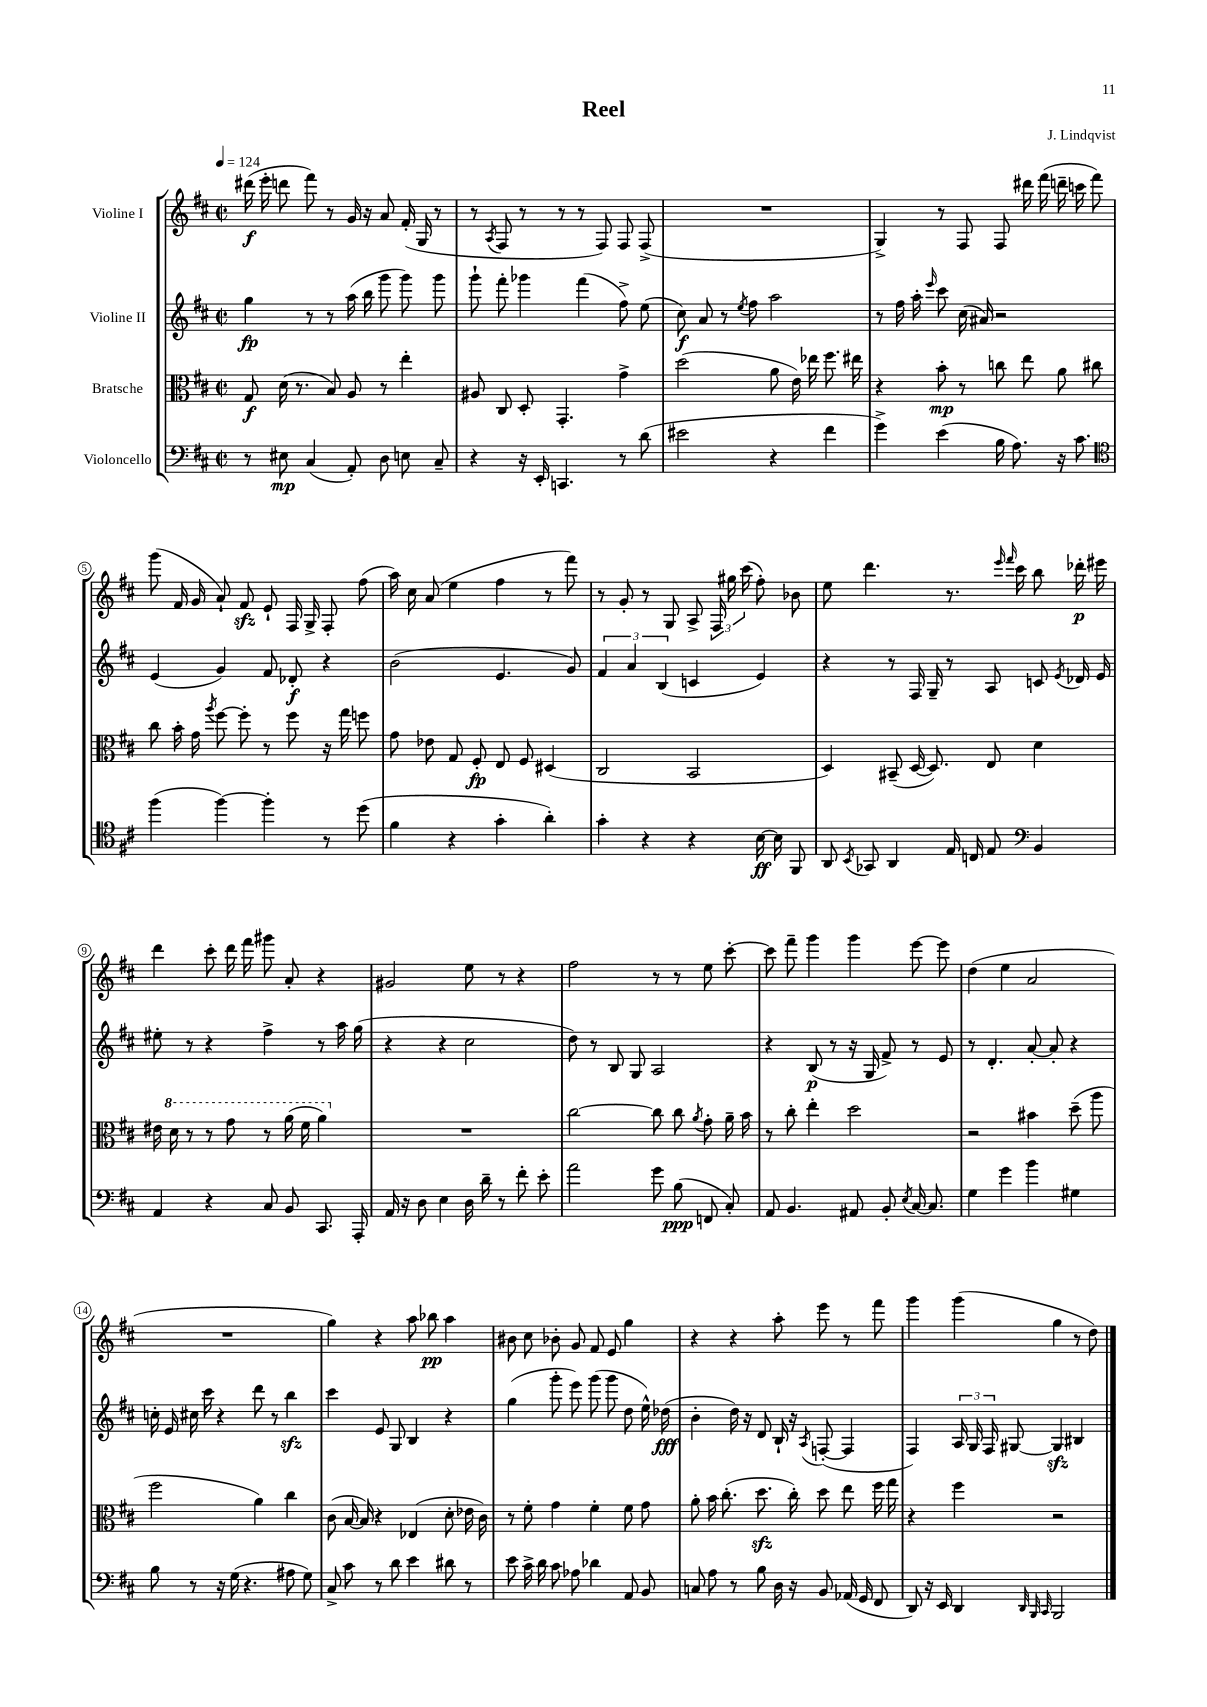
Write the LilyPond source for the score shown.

\header { title = "Reel" composer = "J. Lindqvist" }
<<
\new StaffGroup <<
\new Staff = "s0" \with { instrumentName = "Violine I" } {
    \clef treble \key d \major \defaultTimeSignature \time 2/2 \tempo 4 = 124
    \autoBeamOff dis'''16\f( e'''16-. d'''8 fis'''8) r8 g'16 r16 a'8 fis'16-.( g16 r8 |
    r8 \acciaccatura { a8 } fis8 r8 r8 r8 fis8) fis8 fis8->( |
    R1 |
    g4->) r8 fis8 fis8 dis'''16 fis'''16( d'''16-- c'''16 fis'''8) |
    g'''8( fis'16 g'16 a'8-!) fis'8\sfz e'8-! fis16 g16-> fis8-. fis''8( |
    a''16) cis''16 a'8( e''4 fis''4 r8 fis'''8) |
    r8 g'8-. r8 g8 a8-> \tuplet 3/2 { fis16 gis''16 cis'''16( } fis''8-.) bes'8 |
    e''8 d'''4. r8. \grace { e'''16 fis'''16 } cis'''16 b''8 des'''16-.\p eis'''16 |
    d'''4 cis'''8-. d'''16 fis'''16 gis'''8 a'8-. r4 |
    gis'2 e''8 r8 r4 |
    fis''2 r8 r8 e''8 cis'''8~-. |
    cis'''8 fis'''8-- g'''4 g'''4 e'''8~ e'''8 |
    d''4( e''4 a'2 |
    R1 |
    g''4) r4 a''8 bes''8\pp a''4 |
    bis'8 cis''8 bes'8-. g'8 fis'8 e'8 g''4 |
    r4 r4 a''8-. e'''8 r8 fis'''8 |
    g'''4 g'''4( g''4 r8 d''8) \bar "|." |
}
\new Staff = "s1" \with { instrumentName = "Violine II" } {
    \clef treble \key d \major \defaultTimeSignature \time 2/2
    \autoBeamOff g''4\fp r8 r8 a''16( b''16 g'''8 g'''8) g'''8 |
    g'''8-! fis'''8-. ges'''4 fis'''4( fis''8->) e''8( |
    cis''8\f) a'8 r8 \acciaccatura { e''8 } fis''8 a''2 |
    r8 fis''16 a''16-. \grace { e'''16 } cis'''8 cis''16( ais'16) r2 |
    e'4( g'4) fis'8 des'8-.\f r4 |
    b'2( e'4. g'8) |
    \tuplet 3/2 { fis'4 a'4 b4( } c'4 e'4) |
    r4 r8 fis16 g16-- r8 a8 c'8 \acciaccatura { e'8 } des'16 e'16 |
    eis''8-. r8 r4 fis''4-> r8 a''16 g''16( |
    r4 r4 cis''2 |
    d''8) r8 b8 g8 a2 |
    r4 b8\p( r8 r16 g16 fis'8->) r8 e'8 |
    r8 d'4.-. a'8~-. a'8-. r4 |
    c''16-. e'16 cis''16 cis'''16 r4 d'''8 r8 b''4\sfz |
    cis'''4 e'8 g8 b4 r4 |
    g''4( g'''8-. e'''8) g'''8( g'''8 d''8 e''16-^) des''16\fff( |
    b'4-. d''16) r16 d'8 b16-! r16 \acciaccatura { a8 } f8~-.( f4 |
    fis4) \tuplet 3/2 { a16 g16 fis16 } gis8~ gis4\sfz bis4 \bar "|." |
}
\new Staff = "s2" \with { instrumentName = "Bratsche" } {
    \clef alto \key d \major \defaultTimeSignature \time 2/2
    \autoBeamOff g8\f d'16( r8. b8) a8 r8 e''4-. |
    ais8 cis8 d8-. g,4.-. g'4-> |
    d''2( a'8 e'16) ees''16 fis''8. eis''16 |
    r4 b'8-.\mp r8 c''8 e''8 a'8 cis''8 |
    cis''8 b'16-. g'16 \acciaccatura { a''8 } fis''8~ fis''8-. r8 fis''8 r16 g''16 f''8 |
    g'8 ees'8 g8 fis8-.\fp e8 fis8 dis4( |
    cis2 b,2 |
    d4) bis,8--( d16~ d8.) e8 d'4 |
    eis'16 \ottava #1 d''16 r8 r8 g''8 r8 a''16( fis''16 a''4) \ottava #0 |
    R1 |
    cis''2~ cis''8 cis''8 \acciaccatura { a'8 } g'8-. a'16-- b'16 |
    r8 cis''8-. e''4-. d''2 |
    r2 bis'4 d''8--( a''8 |
    fis''2 a'4) cis''4 |
    cis'8( b16~ b16) r4 ees4( d'8-. ees'16 cis'16) |
    r8 fis'8-. g'4 fis'4-. fis'8 g'8 |
    a'8-. b'16 cis''8.-.( d''8.\sfz cis''16-.) d''8 e''8 fis''16 g''16 |
    r4 fis''4 r2 \bar "|." |
}
\new Staff = "s3" \with { instrumentName = "Violoncello" } {
    \clef bass \key d \major \defaultTimeSignature \time 2/2
    \autoBeamOff r8 eis8\mp cis4( a,8-.) d8 e8 cis8-- |
    r4 r16 e,16-. c,4. r8 d'8( |
    eis'2 r4 fis'4 |
    g'4->) e'4( b16 a8.) r16 cis'8. |
    \clef tenor fis''4( fis''4~) fis''4-. r8 d''8( |
    fis'4 r4 g'4-. a'4-.) |
    g'4-. r4 r4 b16~\ff b16 fis,8 |
    a,8 \acciaccatura { b,8 } ges,8 a,4 e16 c16 e8 \clef bass b,4 |
    a,4 r4 cis8 b,8 cis,8. a,,16-. |
    a,16 r16 d8 e4 d16 d'16-- r8 fis'8-. e'8-. |
    a'2 g'8 b8\ppp( f,8 cis8-.) |
    a,8 b,4. ais,8 b,8-. \acciaccatura { e8 } cis16~ cis8. |
    g4 g'4 b'4 gis4 |
    b8 r8 r16 g16( r4. ais8 g8) |
    cis8-> cis'8 r8 d'8 e'4 dis'8 r8 |
    e'8 cis'16-> d'16 cis'8 aes8 des'4 a,8 b,8 |
    c8 a8 r8 b8 d16 r16 b,8 aes,16( g,16 fis,8 |
    d,8) r16 e,16 d,4 \grace { d,32 b,,32 cis,32 } b,,2 \bar "|." |
}
>>
>>
\layout { \context { \Score \override BarNumber.stencil = #(make-stencil-circler 0.1 0.3 ly:text-interface::print) } }
